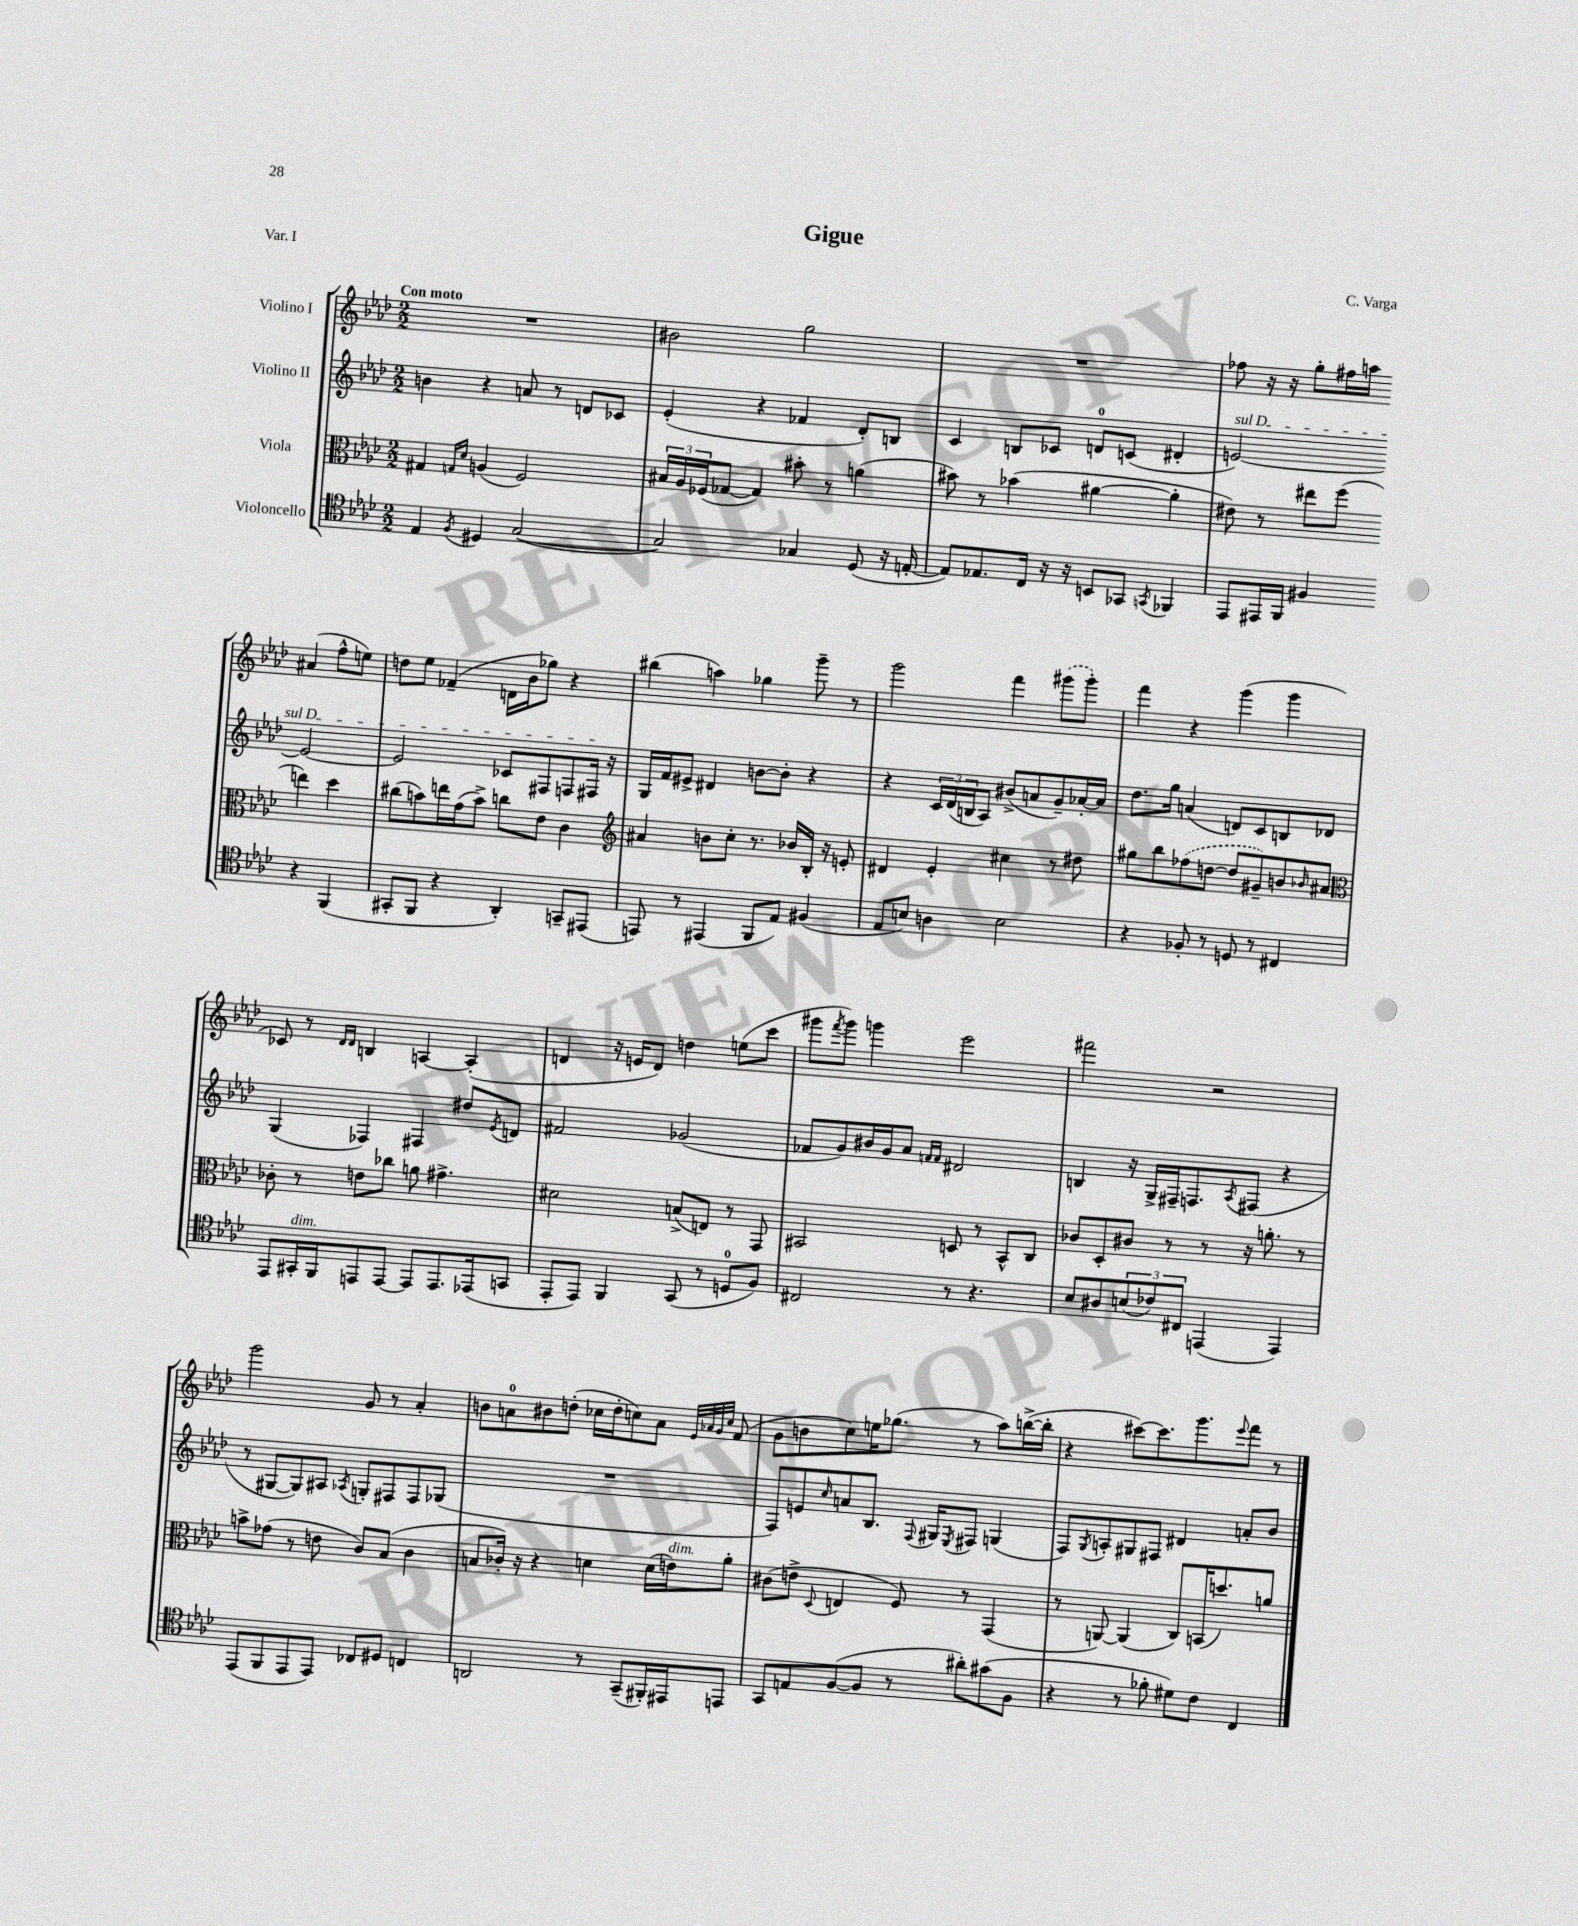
\header { title = "Gigue" composer = "C. Varga" piece = "Var. I" }
<<
\new StaffGroup <<
\new Staff = "s0" \with { instrumentName = "Violino I" } {
    \clef treble \key aes \major \numericTimeSignature \time 2/2 \tempo "Con moto"
    R1 |
    bis'2 g''2 |
    R1 |
    fes''8 r16 r16 g''8-. fis''16 a''16 ais'4( fis''8-^ e''8) |
    d''8 ees''8 fes'4--( d'16 bes'16 ges''8) r4 |
    bis''4( a''4) ges''4 g'''8-- r8 |
    g'''2 f'''4 \once \slurDashed gis'''8( gis'''8-.) |
    f'''4 r4 g'''4( g'''4 |
    ces'8) r8 \grace { des'16 des'16 } b4 a4~ a4-.( |
    d'4 r16 e'16 d'8) d''4 e''8( c'''8 |
    gis'''8 \acciaccatura { f'''8 } gis'''8) g'''4 ees'''2 |
    fis'''2 r2 |
    g'''2 g'8 r8 aes'4-. |
    b'8 a'8-0 bis'8 d''8-.( ces''16 d''16-. c''8) a'8 \grace { ees'32 aes'32 g'32 c''32 } f'8( |
    g'8 b'8 c''8) e''16 ges''8.( r8 aes''8) b''16~->( b''16-. |
    r4 cis'''8~) cis'''8. g'''8. \appoggiatura { ees'''8 } f'''8 r8 \bar "|." |
}
\new Staff = "s1" \with { instrumentName = "Violino II" } {
    \clef treble \key aes \major \numericTimeSignature \time 2/2
    b'4 r4 a'8 r8 d'8 ces'8 |
    ees'4-.( r4 fes'4 des'8-.) b8 |
    c'4 b8 ces'8 d'8-0 c'8( dis'4-. |
    \once \override TextSpanner.bound-details.left.text = \markup { \italic "sul D" } e'2~\startTextSpan) e'2~ |
    e'2 ces'8 fis8 f8 fis16\stopTextSpan r16 |
    g16 f'16 eis'8-> dis'4 b'8~ b'8-. r4 |
    r4 \tuplet 3/2 { c'16 des'16( b16 } aes8) bis'8->( a'8 g'8--) aes'16~-. aes'16 |
    des''8. g''16 a'4( d'8) c'8 b8 des'8 |
    g4( fes4) fis4 dis''8 \acciaccatura { ees'8 } d'8 |
    fis'2 ges'2( |
    fes'8 g'8) bis'16 g'16 aes'8 \grace { f'16 f'16 } dis'2 |
    b4 r16 g16-> fis16-- f8. \acciaccatura { aes8 } fis8( r4 |
    r8 gis8~ gis8) ais8 \acciaccatura { aes8 } g8-. fis8 fis8 ges8( |
    R1 |
    f8) e'8 \grace { c''16 } a'8 bes8. \appoggiatura { f8 } gis16 \acciaccatura { ees8 } fis8 g4( |
    f8) \acciaccatura { g8 } a8-. gis8 fis8 dis'4 a'8-. bes'8 \bar "|." |
}
\new Staff = "s2" \with { instrumentName = "Viola" } {
    \clef alto \key aes \major \numericTimeSignature \time 2/2
    gis4 \grace { g16 des'16 } a4( f2) |
    \tuplet 3/2 { bis16 aes16 fes16( } ges8~ ges4) bis'8-. r8 a'4( |
    bis'8) r8 bes'4( ais'4~ ais'4-. |
    eis'8) r8 eis''8 f''8( e''4) des''4 |
    cis''8( b'8) e''16 g'16( b'8->) c''8 ees'8 c'4 |
    \clef treble ais'4 b'8 c''8-. r8. bes'16 bes16-. r16 e'8-. |
    dis'4 ees'4-. cis''4 r8 dis''8 |
    gis''8 bes''8 \once \slurDashed fes''8( d''8~ d''8 gis'8--) b'8 \grace { bes'16 } ais'8 |
    \clef alto ces'8-. r8 e'8 ces''8 a'8 gis'4.-> |
    dis'2 b8->( e8) r8 g,8 |
    bis,2 d8 r8 bis,8-^ c8 |
    ces'8 des8-. cis'8 r8 r8 r16 a'8.-. r8 |
    b'8-> ges'8( r8 e'8 c'8) bes8( c'4 |
    b8 ces'16-.) r16 r4 d'4 d'16( e'16^\markup { \italic "dim." }) aes'8-. |
    cis'8( e'8-> \appoggiatura { des8 } e4 f8) r8 g,4( |
    r8 a,8~) a,4( c8) b,16( d''8.) a'8 \bar "|." |
}
\new Staff = "s3" \with { instrumentName = "Violoncello" } {
    \clef tenor \key aes \major \numericTimeSignature \time 2/2
    ees4 \acciaccatura { f8 } dis4 g2~( |
    g2) ges4 des8( r16 e16~-. |
    e8) ees8. c16 r16 r16 b,8 ges,8 \acciaccatura { g,8 } fes,4 |
    ees,8 eis,16 f,16 fis4 r4 f,4( |
    gis,8-. f,8 r4 aes,4-.) g,8-- eis,8( |
    e,8) r8 eis,4( f,8 ees8) fis4( |
    ees8 b8) a4 b2 |
    r4 fes8-. r8 d8 r8 cis4 |
    ees,8 gis,16-.^\markup { \italic "dim." } f,16 e,8 e,8~ e,8 e,8. ees,16( g,8 |
    ees,8-. ees,8) f,4 g,8( r8 d8-0 f8) |
    cis2 r8 r4. |
    bes8 ais8 \tuplet 3/2 { b8( ces'8) cis8 } e,4( e,4) |
    ees,8( f,8 ees,8 ees,8) ces8 dis8 c4 |
    a,2 r8 g,8--( fis,16-.) eis,16 e,8 |
    g,8 e8 f8~( f8 r8 ais'8-.) gis'8( f8 |
    r4 r8 fes'8-. dis'8) c'8 c4 \bar "|." |
}
>>
>>
\layout { \context { \Score \remove "Bar_number_engraver" } }
